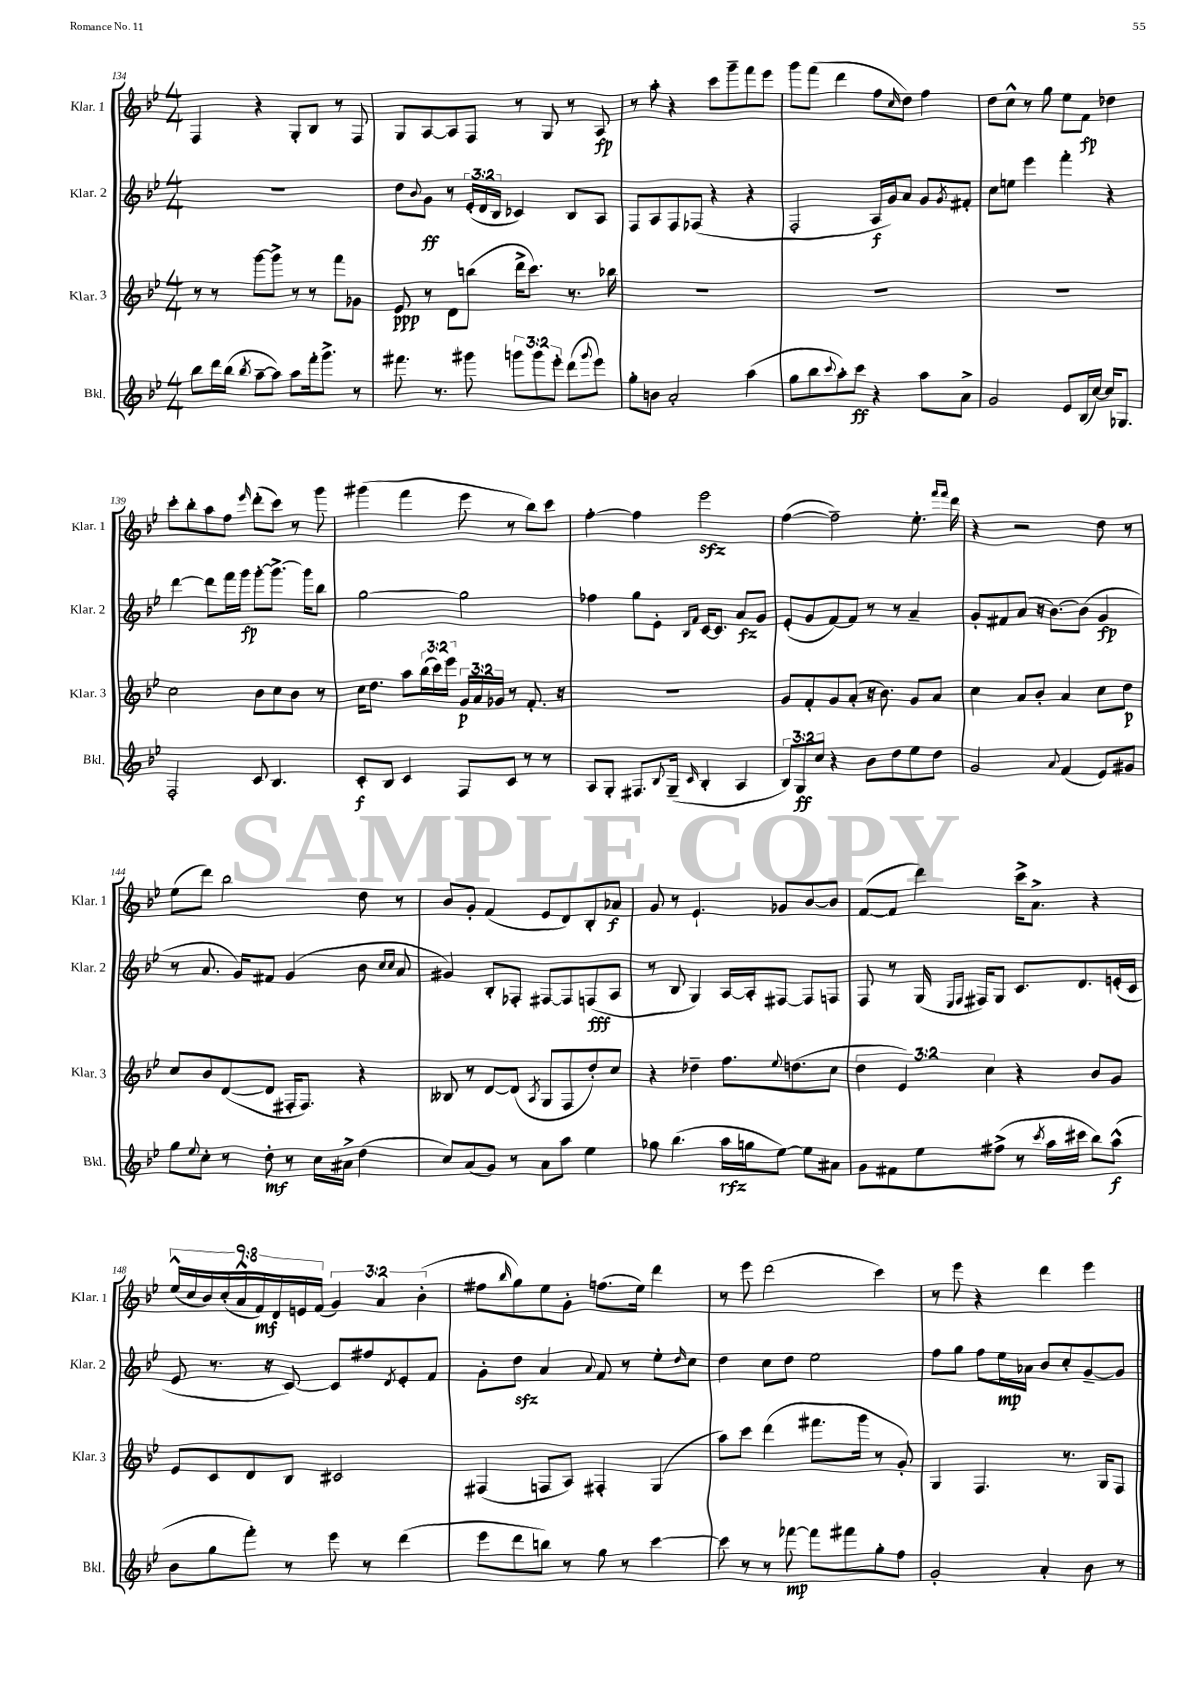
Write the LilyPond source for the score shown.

<<
\new StaffGroup <<
\new Staff = "s0" \with { instrumentName = "Klar. 1" shortInstrumentName = "Klar. 1" } {
    \clef treble \key bes \major \numericTimeSignature \time 4/4 \override Staff.TupletNumber.text = #tuplet-number::calc-fraction-text
    f4 r4 g8-. bes8 r8 f8 |
    g8 a8~ a8 f8 r8 g8 r8 a8\fp |
    r8 a''8-. r4 c'''8 g'''8-- f'''8 ees'''8 |
    g'''8 f'''8( d'''4 f''8 \grace { c''16 } d''8) f''4 |
    d''8 c''8-^ r8 g''8 ees''8 f'8\fp des''4 |
    c'''8-. bes''8-. a''8 f''8 \grace { ees'''16 } d'''8-.( c'''8) r8 g'''8 |
    gis'''4( f'''4 ees'''8 r8 bes''8) c'''8 |
    f''4~-. f''4 ees'''2\sfz |
    f''4~( f''2--) ees''8.-. \grace { f'''16 f'''16 } d'''16 |
    r4 r2 d''8 r8 |
    ees''8( d'''8) bes''2 d''8 r8 |
    bes'8 g'8-. f'4( ees'8 d'8) bes8-. aes'8\f |
    g'8 r8 ees'4.-! ges'8 bes'8~ bes'8 |
    f'8~( f'8 d'''4) c'''16-> a'8.-> r4 |
    \tuplet 9/8 { ees''16-^( c''16 bes'16) c''16-.( a'16-^ f'16\mf) d'16 e'16 f'16( } \tuplet 3/2 { g'4) a'4 bes'4-.( } |
    fis''8 \grace { bes''16 } g''8) ees''8 g'8-. f''8.( ees''16) d'''4 |
    r8 ees'''8 d'''2( c'''4) |
    r8 ees'''8 r4 d'''4 ees'''4 \bar "|." |
}
\new Staff = "s1" \with { instrumentName = "Klar. 2" shortInstrumentName = "Klar. 2" } {
    \clef treble \key bes \major \numericTimeSignature \time 4/4 \override Staff.TupletNumber.text = #tuplet-number::calc-fraction-text
    R1 |
    d''8 \appoggiatura { bes'8 } g'8\ff r8 \tuplet 3/2 { ees'16-.( d'16 bes16 } ces'4) bes8 a8 |
    f8 a8 f8 fes8( r4 r4 |
    f2-. a16\f g'16) a'8 g'8 \acciaccatura { g'8 } fis'8-. |
    c''8 e''8 ees'''4 f'''4-. r4 |
    d'''4~ d'''8 f'''16 g'''16\fp g'''8~-. g'''8.~-> g'''16 bes''8 |
    g''2~ g''2 |
    fes''4 g''8 ees'8-. \grace { bes16 f'16 } c'16~ c'8. a'8\fz g'8 |
    ees'8-.( g'8 f'8~) f'8 r8 r8 a'4-- |
    g'8-. fis'8 a'8( r16 bes'8.~) bes'8( g'4\fp |
    r8 a'8. g'16) fis'8 g'4( bes'8 \grace { c''16 c''16 } a'8 |
    gis'4) bes8-. fes8-. fis8~ fis8 f8\fff( a8 |
    r8 bes8 g4) a16~ a16-. fis8~ fis8 f8 |
    f8 r8 g16( \grace { ees16 f16 } fis16) g8 c'8. d'8. e'16-.( c'16 |
    ees'8 r8. r16 c'8~) c'8 fis''8 \acciaccatura { d'8 } ees'8-. f'8 |
    g'8-. d''8\sfz a'4 \appoggiatura { a'8 } f'8 r8 ees''8-. \grace { d''16 } c''8 |
    d''4 c''8 d''8 ees''2 |
    f''8 g''8 f''8 ees''16\mp aes'16 bes'8 c''8-. g'8~-- g'8 \bar "|." |
}
\new Staff = "s2" \with { instrumentName = "Klar. 3" shortInstrumentName = "Klar. 3" } {
    \clef treble \key bes \major \numericTimeSignature \time 4/4 \override Staff.TupletNumber.text = #tuplet-number::calc-fraction-text
    r8 r8 g'''8~ g'''8-> r8 r8 f'''8 ges'8 |
    ees'8\ppp r8 d'8 b''8( d'''16-> c'''8.) r8. bes''16 |
    R1 |
    R1 |
    R1 |
    c''2 bes'8 c''8 bes'8 r8 |
    c''16 d''8. a''8 \tuplet 3/2 { bes''16( c'''16) ees'''16 } \tuplet 3/2 { g'16\p a'16 ges'16 } r8 f'8.-. r16 |
    R1 |
    g'8 f'8-. g'8 a'8-.( r16 bes'8.) g'8 a'8 |
    c''4 a'8 bes'8-. a'4 c''8 d''8\p |
    c''8 bes'8 d'8~( d'8 fis16-. fis8.) r4 |
    beses8 r8 d'8~ d'8( \acciaccatura { a8 } g8 f8 d''8-.) c''8 |
    r4 des''4-- f''8. \appoggiatura { ees''8 } d''8.( c''8 |
    \tuplet 3/2 { d''4 ees'4) c''4 } r4 bes'8 g'8 |
    ees'8 c'8 d'8 bes8 cis'2 |
    fis4( f8 a8) fis4-. g4( |
    a''8) c'''8 d'''4( fis'''8. g'''16 r8 g'8-.) |
    g4 f4. r8. g16 f8 \bar "|." |
}
\new Staff = "s3" \with { instrumentName = "Bkl." shortInstrumentName = "Bkl." } {
    \clef treble \key bes \major \numericTimeSignature \time 4/4 \override Staff.TupletNumber.text = #tuplet-number::calc-fraction-text
    bes''8 d'''16 bes''16( \acciaccatura { bes''8 } a''8~-- a''8) a''8 f'''16-. g'''8.-> r8 |
    fis'''8. r8. gis'''8 \tuplet 3/2 { g'''8 g'''8 ees'''8-. } d'''8( \appoggiatura { g'''8 } ees'''8) |
    g''8-. b'8 a'2-. a''4( |
    g''8 bes''8 \appoggiatura { c'''8 } a''8-.) c'''8\ff r4 a''8 a'8-> |
    g'2 ees'8 bes16( c''16~) c''16 ges8. |
    f2-. c'8 bes4. |
    c'8-.\f bes8 c'4 f8 c'8 r8 r8 |
    a8 g8-. fis8. \appoggiatura { bes8 } g16--( \grace { c'16 } bes4-. a4 |
    \tuplet 3/2 { bes8) g8\ff c''8 } r4 bes'8 d''8 ees''8 d''8 |
    g'2 \appoggiatura { a'8 } f'4( ees'8) gis'8 |
    g''8 \appoggiatura { ees''8 } c''8-. r8 d''8-.\mf r8 c''16 ais'16-> d''4( |
    c''8) a'8( g'8) r8 a'8 a''8 ees''4 |
    ges''8 bes''4.( a''16\rfz g''16 ees''8~) ees''8 ais'8 |
    g'8 fis'8 ees''8 fis''8->( r8 \acciaccatura { c'''8 } a''16 cis'''16 bes''8) a''8-^\f( |
    bes'8 g''8 f'''8-.) r8 ees'''8 r8 d'''4( |
    ees'''8 d'''8 b''8) r8 g''8 r8 c'''4~ |
    c'''8 r8 r8 fes'''8~\mp fes'''8 fis'''8 g''8-. f''8 |
    g'2-. a'4-. bes'8 r8 \bar "|." |
}
>>
>>
\layout { \context { \Score currentBarNumber = #134 } }
